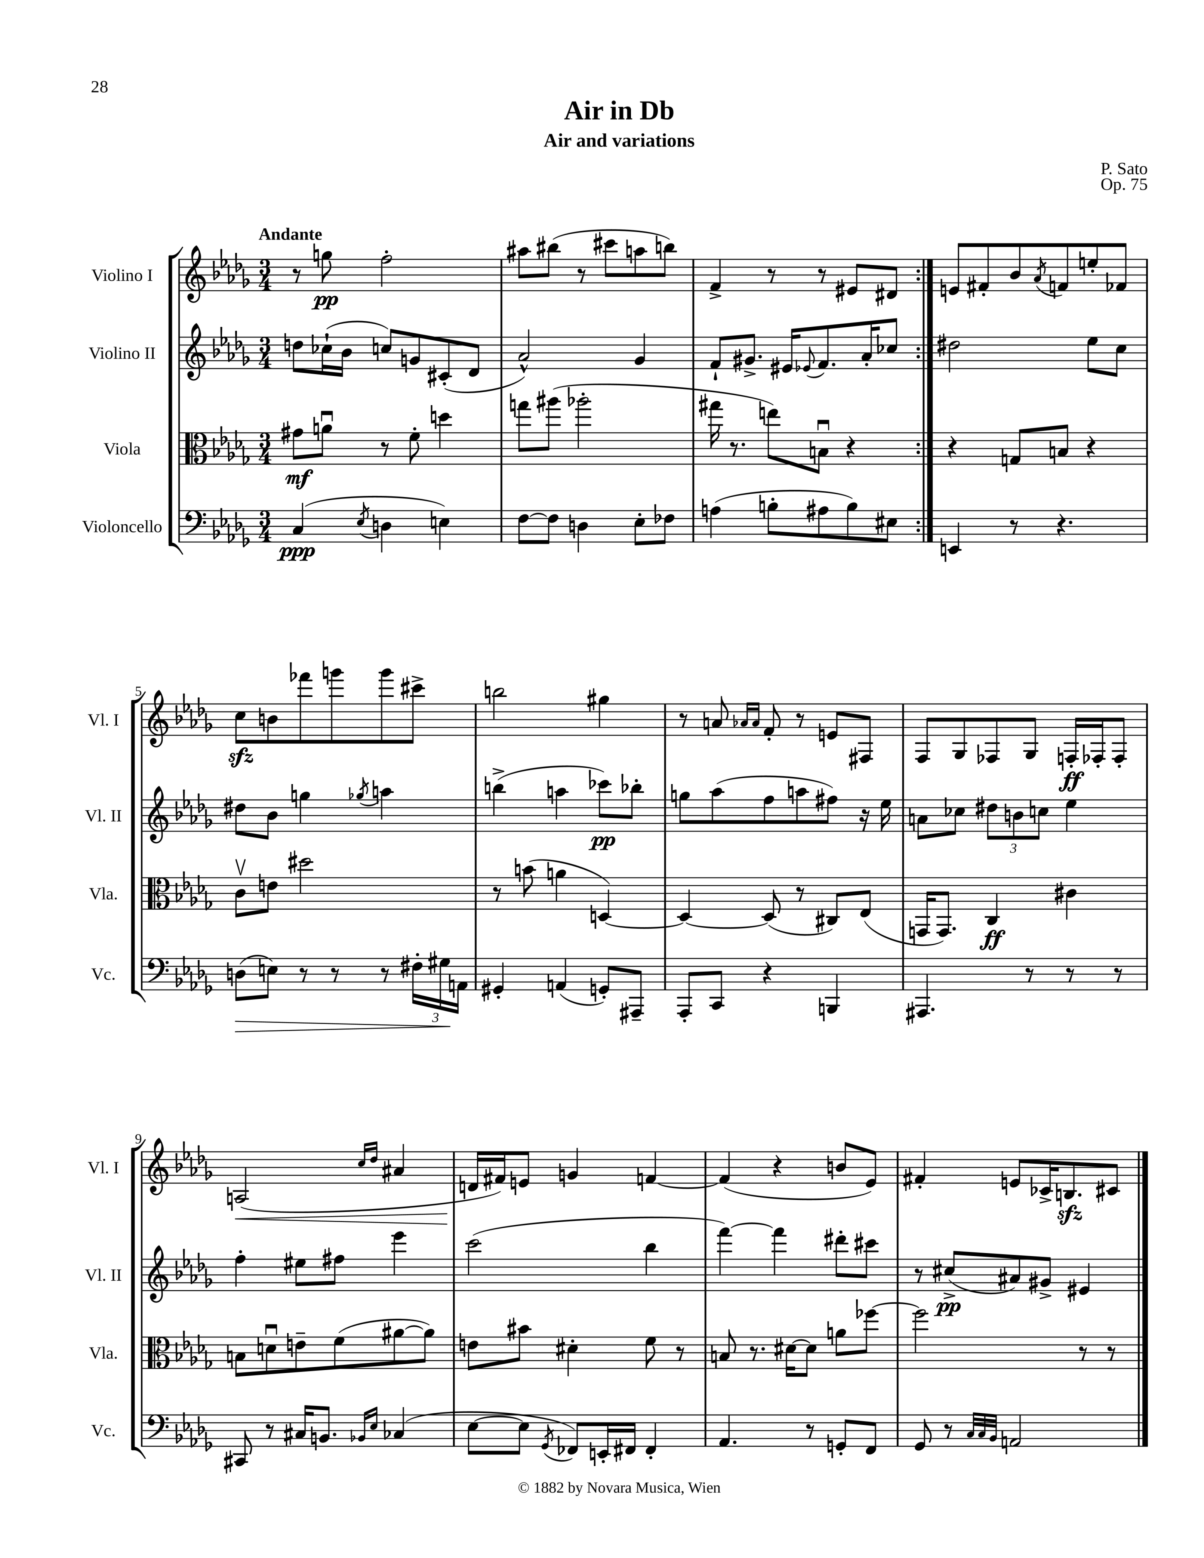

**kern	**dynam	**kern	**dynam	**kern	**dynam	**kern	**dynam
*part4	*part4	*part3	*part3	*part2	*part2	*part1	*part1
*staff4	*staff4	*staff3	*staff3	*staff2	*staff2	*staff1	*staff1
*I"Violoncello	*	*I"Viola	*	*I"Violino II	*	*I"Violino I	*
*I'Vc.	*	*I'Vla.	*	*I'Vl. II	*	*I'Vl. I	*
*clefF4	*	*clefC3	*	*clefG2	*	*clefG2	*
*k[b-e-a-d-g-]	*	*k[b-e-a-d-g-]	*	*k[b-e-a-d-g-]	*	*k[b-e-a-d-g-]	*
*M3/4	*	*M3/4	*	*M3/4	*	*M3/4	*
=1	=1	=1	=1	=1	=1	=1	=1
!	!	!	!	!	!	!LO:TX:a:B:t=Andante	!
(4C/	ppp	8g#X\L	mf	8ddn\L	.	8r	.
.	.	8anu\J	.	(16cc-X`\L	.	8ggn\	pp
.	.	.	.	16b-\JJ	.	.	.
8qE-/	.	.	.	.	.	.	.
4Dn\	.	8r	.	8ccn/L)	.	2ff'\	.
.	.	8f'\	.	8gn/	.	.	.
4En\)	.	4ddn\	.	(8c#X'/	.	.	.
.	.	.	.	8d-/J	.	.	.
=2	=2	=2	=2	=2	=2	=2	=2
[8F\L	.	8ggn\L	.	2a-^^/)	.	8aa#X\L	.
8F\J]	.	(8aa#X\J	.	.	.	(8bb#X\J	.
4Dn\	.	2aa-X'\	.	.	.	8r	.
.	.	.	.	.	.	8ccc#X\L	.
8E-'\L	.	.	.	4g-/	.	8aan\	.
8F-X\J	.	.	.	.	.	8bbn\J)	.
=3	=3	=3	=3	=3	=3	=3	=3
(4An\	.	16gg#X\	.	8f`/L	.	4f^/	.
.	.	8.r	.	.	.	.	.
.	.	.	.	8.g#X^/J	.	.	.
8Bn'\L	.	8een\L)	.	.	.	8r	.
.	.	.	.	16e#X/KL	.	.	.
.	.	.	.	8qqe-X/	.	.	.
8A#X\	.	8Bnu\J	.	8.f/	.	8r	.
8B\)	.	4r	.	.	.	8e#X/L	.
.	.	.	.	16a-'/K	.	.	.
8E#X\J	.	.	.	8cc-X/J	.	8d#X/J	.
=4:|!	=4:|!	=4:|!	=4:|!	=4:|!	=4:|!	=4:|!	=4:|!
4EEn/	.	4r	.	2dd#X\	.	8en/L	.
.	.	.	.	.	.	8f#X'/	.
8r	.	8Gn/L	.	.	.	8b-/	.
.	.	.	.	.	.	8qa-/	.
4.r	.	8Bn/J	.	.	.	8fn/	.
.	.	4r	.	8ee-\L	.	8een'/	.
.	.	.	.	8cc\J	.	8f-X/J	.
!!LO:LB:g=z
=5	=5	=5	=5	=5	=5	=5	=5
!	!LO:HP:b	!	!	!	!	!	!
(8Dn\L	>	8cv\L	.	8dd#X\L	.	8cczz\L	.
8En\J)	.	8en\J	.	8b-\J	.	8bn\	.
8r	.	2dd#X\	.	4ggn\	.	8fff-X\	.
8r	.	.	.	.	.	8gggn\	.
.	.	.	.	8qgg-X/	.	.	.
8r	.	.	.	4aan\	.	8ggg\	.
24F#X'\LL	.	.	.	.	.	8ccc#X^\J	.
24G#X\	.	.	.	.	.	.	.
24AAn\JJ	]	.	.	.	.	.	.
=6	=6	=6	=6	=6	=6	=6	=6
4GG#X'/	.	8r	.	(4bbn^\	.	2bbn\	.
.	.	(8bn\	.	.	.	.	.
(4AAn/	.	4an\	.	4aan\	.	.	.
8GGn'/L)	.	[4Dn/)	.	8ccc-X\L)	pp	4gg#X\	.
8AAA#X~/J	.	.	.	8bb-X'\J	.	.	.
=7	=7	=7	=7	=7	=7	=7	=7
8AAA-'/L	.	4D/_	.	8ggn\L	.	8r	.
8CC/J	.	.	.	(8aa-\	.	8an/	.
.	.	.	.	.	.	16qqa-X/LL	.
.	.	.	.	.	.	16qqa-/JJ	.
4r	.	(8D/]	.	8ff\	.	8f'/	.
.	.	8r	.	8aan\	.	8r	.
4BBBn/	.	8C#X/L)	.	8ff#X\J)	.	8en/L	.
.	.	(8E-/J	.	16r	.	8F#X/J	.
.	.	.	.	16ee-\	.	.	.
=8	=8	=8	=8	=8	=8	=8	=8
4.AAA#X/	.	16GGn/KL	.	8an\L	.	8F/L	.
.	.	8.GG/J)	.	.	.	.	.
.	.	.	.	8cc-X\J	.	8G-/	.
.	.	4C/	ff	12dd#X\L	.	8F-X/	.
.	.	.	.	12bn\	.	.	.
8r	.	.	.	.	.	8G-/J	.
.	.	.	.	12ccn\J	.	.	.
8r	.	4c#X\	.	4ee-\	.	16Fn'/LL	ff
.	.	.	.	.	.	16F-X'/J	.
8r	.	.	.	.	.	8F-'/J	.
!!LO:LB:g=z
=9	=9	=9	=9	=9	=9	=9	=9
!	!	!	!	!	!	!	!LO:HP:b
8CC#X/	.	8Bn\L	.	4ff'\	.	(2An/	<
8r	.	8dnu\	.	.	.	.	.
16C#X/KL	.	8en~\	.	8ee#X\L	.	.	.
8.BBn/J	.	.	.	.	.	.	.
.	.	(8f\	.	8ff#X\J	.	.	.
16qqBB-X/LL	.	.	.	.	.	16qqcc/LL	.
16qqE-/JJ	.	.	.	.	.	16qqdd-/JJ	.
(4C-X/	.	[8a#X\	.	4eee-\	.	4a#X/	.
.	.	8a#\J])	.	.	.	.	.
=10	=10	=10	=10	=10	=10	=10	=10
[8E-\L	.	8en\L	.	(2ccc\	.	16dn/LL	.
.	.	.	.	.	.	16f#X/J)	[
8E-\J]	.	8b#X\J	.	.	.	8en/J	.
8qGG-/	.	.	.	.	.	.	.
8FF-X/L)	.	4d#X'\	.	.	.	4gn/	.
16EEn'/L	.	.	.	.	.	.	.
16FF#X/JJ	.	.	.	.	.	.	.
4FF#'/	.	8f\	.	4bb-\	.	[4fn/	.
.	.	8r	.	.	.	.	.
=11	=11	=11	=11	=11	=11	=11	=11
4.AA-/	.	8Bn/	.	[4fff\)	.	(4f/]	.
.	.	8.r	.	.	.	.	.
.	.	.	.	4fff\]	.	4r	.
.	.	[16d#X\KL	.	.	.	.	.
8r	.	8d#\J]	.	.	.	.	.
8GGn'/L	.	8an\L	.	8ddd#X'\L	.	8bn/L	.
8FF/J	.	[8ff-X\J	.	8ccc#X\J	.	8e-/J)	.
=12	=12	=12	=12	=12	=12	=12	=12
8GG-/	.	2ff-\]	.	8r	.	4f#X'/	.
8r	.	.	.	(8cc#X^/L	pp	.	.
32qqC/LLL	.	.	.	.	.	.	.
32qqC/	.	.	.	.	.	.	.
32qqBB-/JJJ	.	.	.	.	.	.	.
2AAn/	.	.	.	8a#X/)	.	8en/L	.
.	.	.	.	8g#X^/J	.	16c-X^/K	.
.	.	.	.	.	.	8.Bnzz/	.
.	.	8r	.	4e#X/	.	.	.
.	.	8r	.	.	.	8c#X/J	.
==	==	==	==	==	==	==	==
*-	*-	*-	*-	*-	*-	*-	*-
